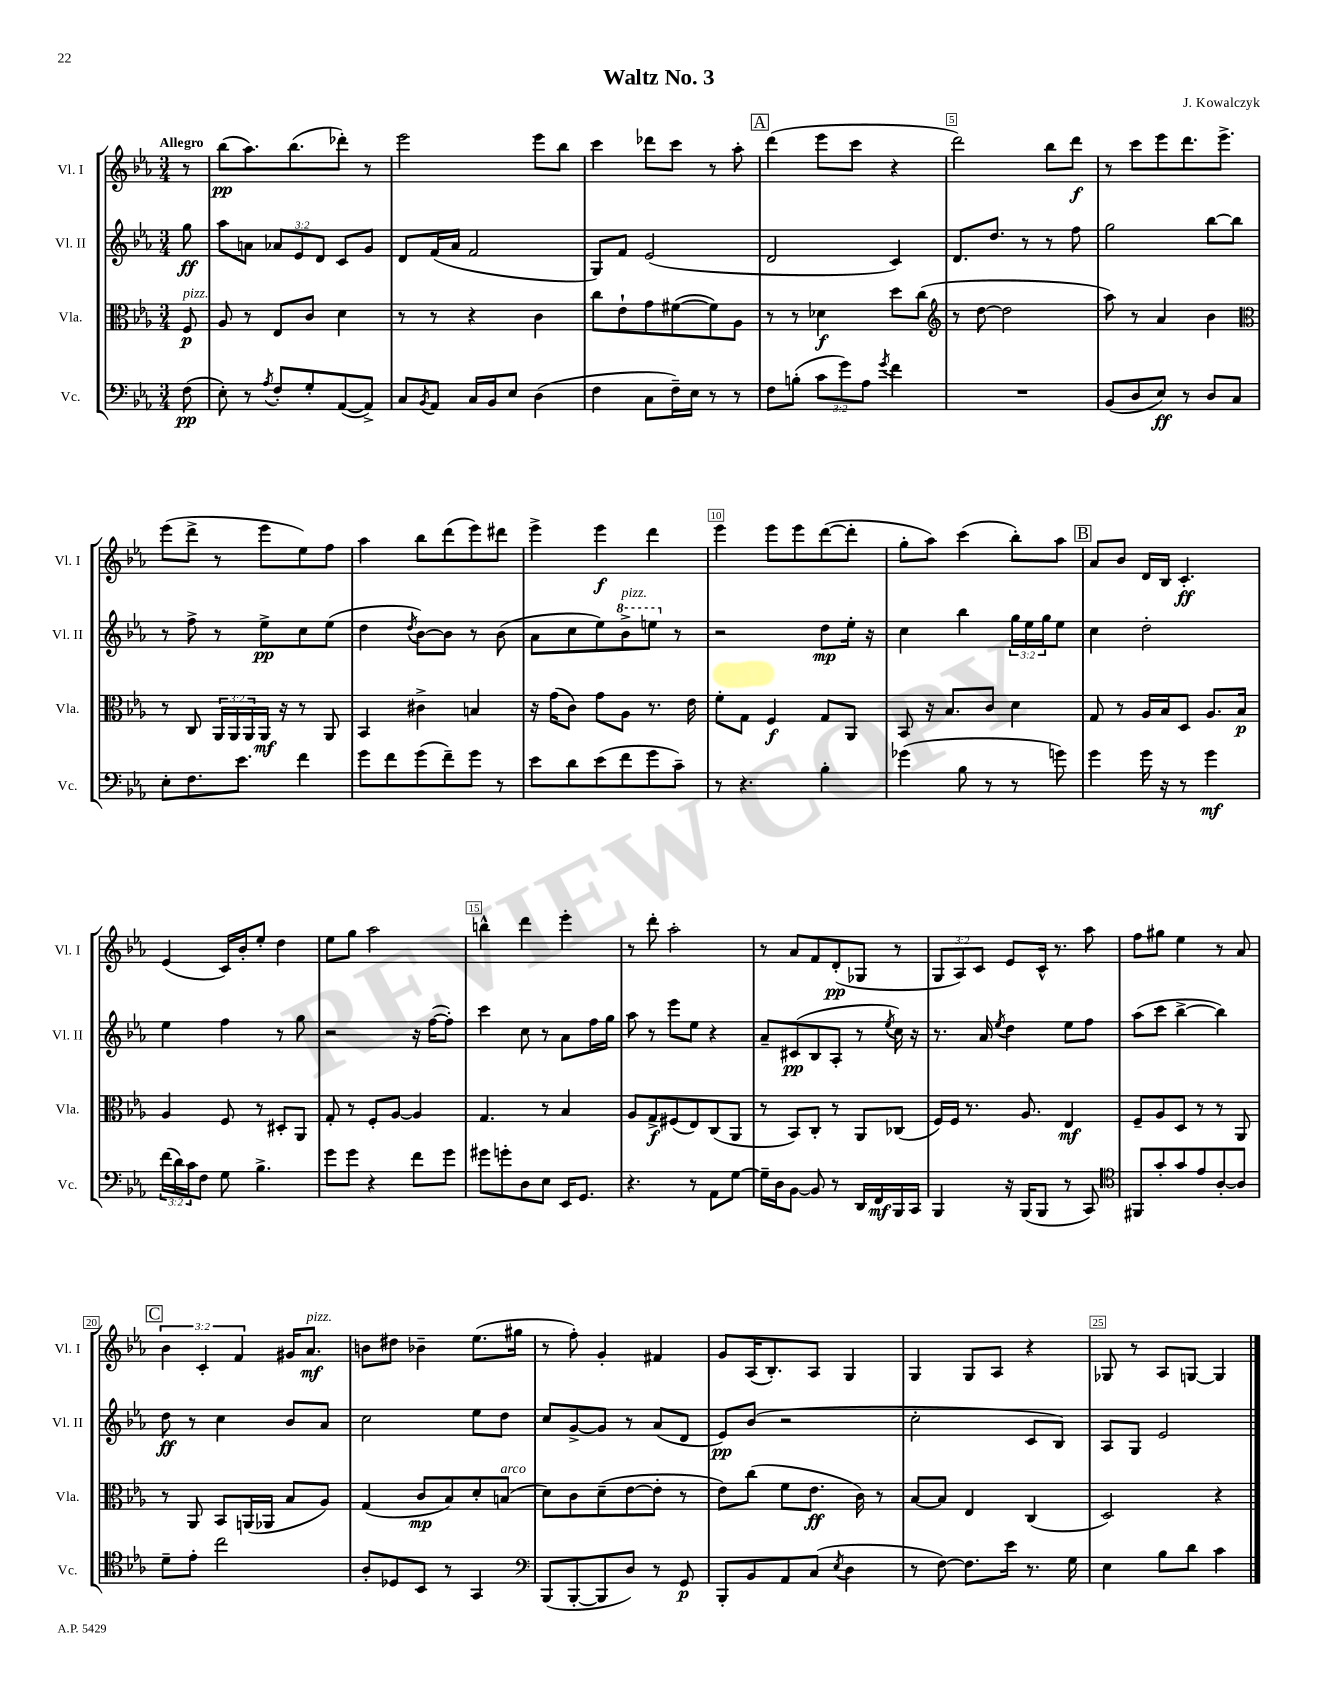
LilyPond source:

\header { title = "Waltz No. 3" composer = "J. Kowalczyk" }
<<
\new StaffGroup <<
\new Staff = "s0" \with { instrumentName = "Vl. I" shortInstrumentName = "Vl. I" } {
    \clef treble \key ees \major \numericTimeSignature \time 3/4 \override Staff.TupletNumber.text = #tuplet-number::calc-fraction-text \partial 8 \tempo "Allegro"
    r8 |
    bes''8\pp( aes''8.) bes''8.( des'''8-.) r8 |
    ees'''2 ees'''8 bes''8 |
    c'''4 des'''8 c'''8 r8 aes''8-. |
    \mark \markup { \box "A" } d'''4( ees'''8 c'''8 r4 |
    d'''2) bes''8 d'''8\f |
    r8 c'''8 ees'''8 d'''8. ees'''8.-> |
    ees'''8( d'''8-> r8 ees'''8 ees''8) f''8 |
    aes''4 bes''8 d'''8( ees'''8) dis'''8 |
    ees'''4-> ees'''4\f d'''4 |
    ees'''4 ees'''8 ees'''8 d'''8~( d'''8-. |
    g''8-. aes''8) c'''4( bes''8-.) aes''8 |
    \mark \markup { \box "B" } aes'8 bes'8 d'16 bes16 c'4.-.\ff |
    ees'4( c'16) bes'16-. ees''8-. d''4 |
    ees''8 g''8 aes''2 |
    b''4-^ d'''4 ees'''4-. |
    r8 d'''8-. aes''2-. |
    r8 aes'8 f'8 d'8-.\pp( ges8 r8 |
    \tuplet 3/2 { g8 aes8) c'8 } ees'8 c'16-^ r8. aes''8 |
    f''8 gis''8 ees''4 r8 aes'8 |
    \mark \markup { \box "C" } \tuplet 3/2 { bes'4 c'4-. f'4 } gis'16 aes'8.\mf^\markup { \italic "pizz." } |
    b'8 dis''8 bes'4-- ees''8.( gis''16 |
    r8 f''8-.) g'4-. fis'4 |
    g'8 aes16( bes8.-.) aes8 g4 |
    g4 g8 aes8 r4 |
    ges8 r8 aes8 g8~ g4 \bar "|." |
}
\new Staff = "s1" \with { instrumentName = "Vl. II" shortInstrumentName = "Vl. II" } {
    \clef treble \key ees \major \numericTimeSignature \time 3/4 \override Staff.TupletNumber.text = #tuplet-number::calc-fraction-text \partial 8
    g''8\ff |
    aes''8 a'8 \tuplet 3/2 { aes'8 ees'8 d'8 } c'8 g'8 |
    d'8 f'16( aes'16 f'2 |
    g8) f'8 ees'2( |
    \mark \markup { \box "A" } d'2 c'4) |
    d'8. d''8. r8 r8 f''8 |
    g''2 bes''8~ bes''8 |
    r8 f''8-> r8 ees''8->\pp c''8 ees''8( |
    d''4 \acciaccatura { d''8 } bes'8~) bes'8 r8 bes'8( |
    aes'8 c''8 ees''8) \ottava #1 bes''8->^\markup { \italic "pizz." } e'''8 \ottava #0 r8 |
    r2 d''8\mp ees''16-. r16 |
    c''4 bes''4 \tuplet 3/2 { g''16 ees''16 g''16 } ees''8 |
    \mark \markup { \box "B" } c''4 d''2-. |
    ees''4 f''4 r8 g''8 |
    r2 r16 f''16~( f''8-.) |
    c'''4 c''8 r8 aes'8 f''16 g''16 |
    aes''8 r8 ees'''8 ees''8 r4 |
    aes'8-- cis'8\pp( bes8 aes8-. r8 \acciaccatura { ees''8 } c''16) r16 |
    r8. aes'16 \acciaccatura { ees''8 } d''4 ees''8 f''8 |
    aes''8( c'''8 bes''4~-> bes''4) |
    \mark \markup { \box "C" } d''8\ff r8 c''4 bes'8 aes'8 |
    c''2 ees''8 d''8 |
    c''8 g'8~-> g'8 r8 aes'8( d'8 |
    ees'8\pp) bes'8( r2 |
    c''2-. c'8 bes8) |
    aes8 g8 ees'2 \bar "|." |
}
\new Staff = "s2" \with { instrumentName = "Vla." shortInstrumentName = "Vla." } {
    \clef alto \key ees \major \numericTimeSignature \time 3/4 \override Staff.TupletNumber.text = #tuplet-number::calc-fraction-text \partial 8
    f8\p^\markup { \italic "pizz." } |
    aes8 r8 ees8 c'8 d'4 |
    r8 r8 r4 c'4 |
    c''8 ees'8-! g'8 fis'8~( fis'8) aes8 |
    \mark \markup { \box "A" } r8 r8 des'4\f d''8 c''8( |
    \clef treble r8 d''8~ d''2 |
    aes''8) r8 aes'4 bes'4 |
    \clef alto r8 c8 \tuplet 3/2 { aes,16 aes,16 aes,16 } aes,16\mf r16 r8 aes,8 |
    bes,4 cis'4-> b4 |
    r16 g'16( c'8) g'8 aes8 r8. ees'16 |
    f'8-. g8 f4\f g8 aes,8 |
    bes,8 r16 bes8. c'8 d'4 |
    \mark \markup { \box "B" } g8 r8 aes16 bes16 d8 aes8. bes16\p |
    aes4 f8 r8 dis8-. aes,8 |
    g8-. r8 f8-. aes8~ aes4 |
    g4. r8 bes4 |
    aes8 g8->\f fis8( ees8) c8( aes,8 |
    r8 bes,8) c8-. r8 aes,8 ces8( |
    f16) f16 r8. aes8. ees4\mf |
    f8-- aes8 d8 r8 r8 aes,8 |
    \mark \markup { \box "C" } r8 aes,8 bes,8 a,16( aes,16 bes8 aes8) |
    g4( c'8\mp bes8) d'8-. b8^\markup { \italic "arco" }( |
    d'8) c'8 d'8--( ees'8~ ees'8-. r8 |
    ees'8) c''8( f'8 ees'8.\ff c'16) r8 |
    bes8~ bes8 ees4 c4( |
    d2) r4 \bar "|." |
}
\new Staff = "s3" \with { instrumentName = "Vc." shortInstrumentName = "Vc." } {
    \clef bass \key ees \major \numericTimeSignature \time 3/4 \override Staff.TupletNumber.text = #tuplet-number::calc-fraction-text \partial 8
    f8\pp( |
    ees8-.) r8 \acciaccatura { aes8 } f8-. g8-. aes,8~( aes,8->) |
    c8 \acciaccatura { bes,8 } aes,8 c16 bes,16 ees8 d4( |
    f4 c8 f16--) ees16 r8 r8 |
    \mark \markup { \box "A" } f8 b8-.( \tuplet 3/2 { c'8 g'8) aes8 } \acciaccatura { g'8 } f'4 |
    R2. |
    bes,8( d8 ees8\ff) r8 d8 c8 |
    ees8-. f8. ees'8. f'4 |
    g'8 f'8 g'8( f'8--) g'8 r8 |
    ees'8 d'8 ees'8( f'8 g'8 c'8--) |
    r8 r4. bes4-. |
    ges'4( bes8 r8 r8 g'8) |
    \mark \markup { \box "B" } g'4 g'16 r16 r8 g'4\mf |
    \tuplet 3/2 { f'16( d'16) c'16 } f8 g8 bes4.-> |
    g'8 g'8 r4 f'8 g'8 |
    gis'8 g'8-. d8 ees8 ees,16 g,8. |
    r4. r8 aes,8 g8~ |
    g16-- d16 bes,8~ bes,8 r8 d,16 f,16\mf bes,,16 c,16 |
    bes,,4 r16 bes,,16( bes,,8 r8 c,8) |
    \clef tenor fis,8 g'8-. g'8 ees'8 aes8~-. aes8 |
    \mark \markup { \box "C" } d'8-- ees'8-. c''2 |
    aes8-. des8 bes,8 r8 g,4 |
    \clef bass bes,,8( bes,,8~-. bes,,8 d8) r8 g,8\p |
    bes,,8-. bes,8 aes,8 c8( \acciaccatura { ees8 } d4 |
    r8 f8~) f8. ees'16 r8. g16 |
    ees4 bes8 d'8 c'4 \bar "|." |
}
>>
>>
\layout { \context { \Score \override BarNumber.break-visibility = ##(#f #t #t) barNumberVisibility = #(every-nth-bar-number-visible 5) \override BarNumber.stencil = #(make-stencil-boxer 0.1 0.3 ly:text-interface::print) } }
